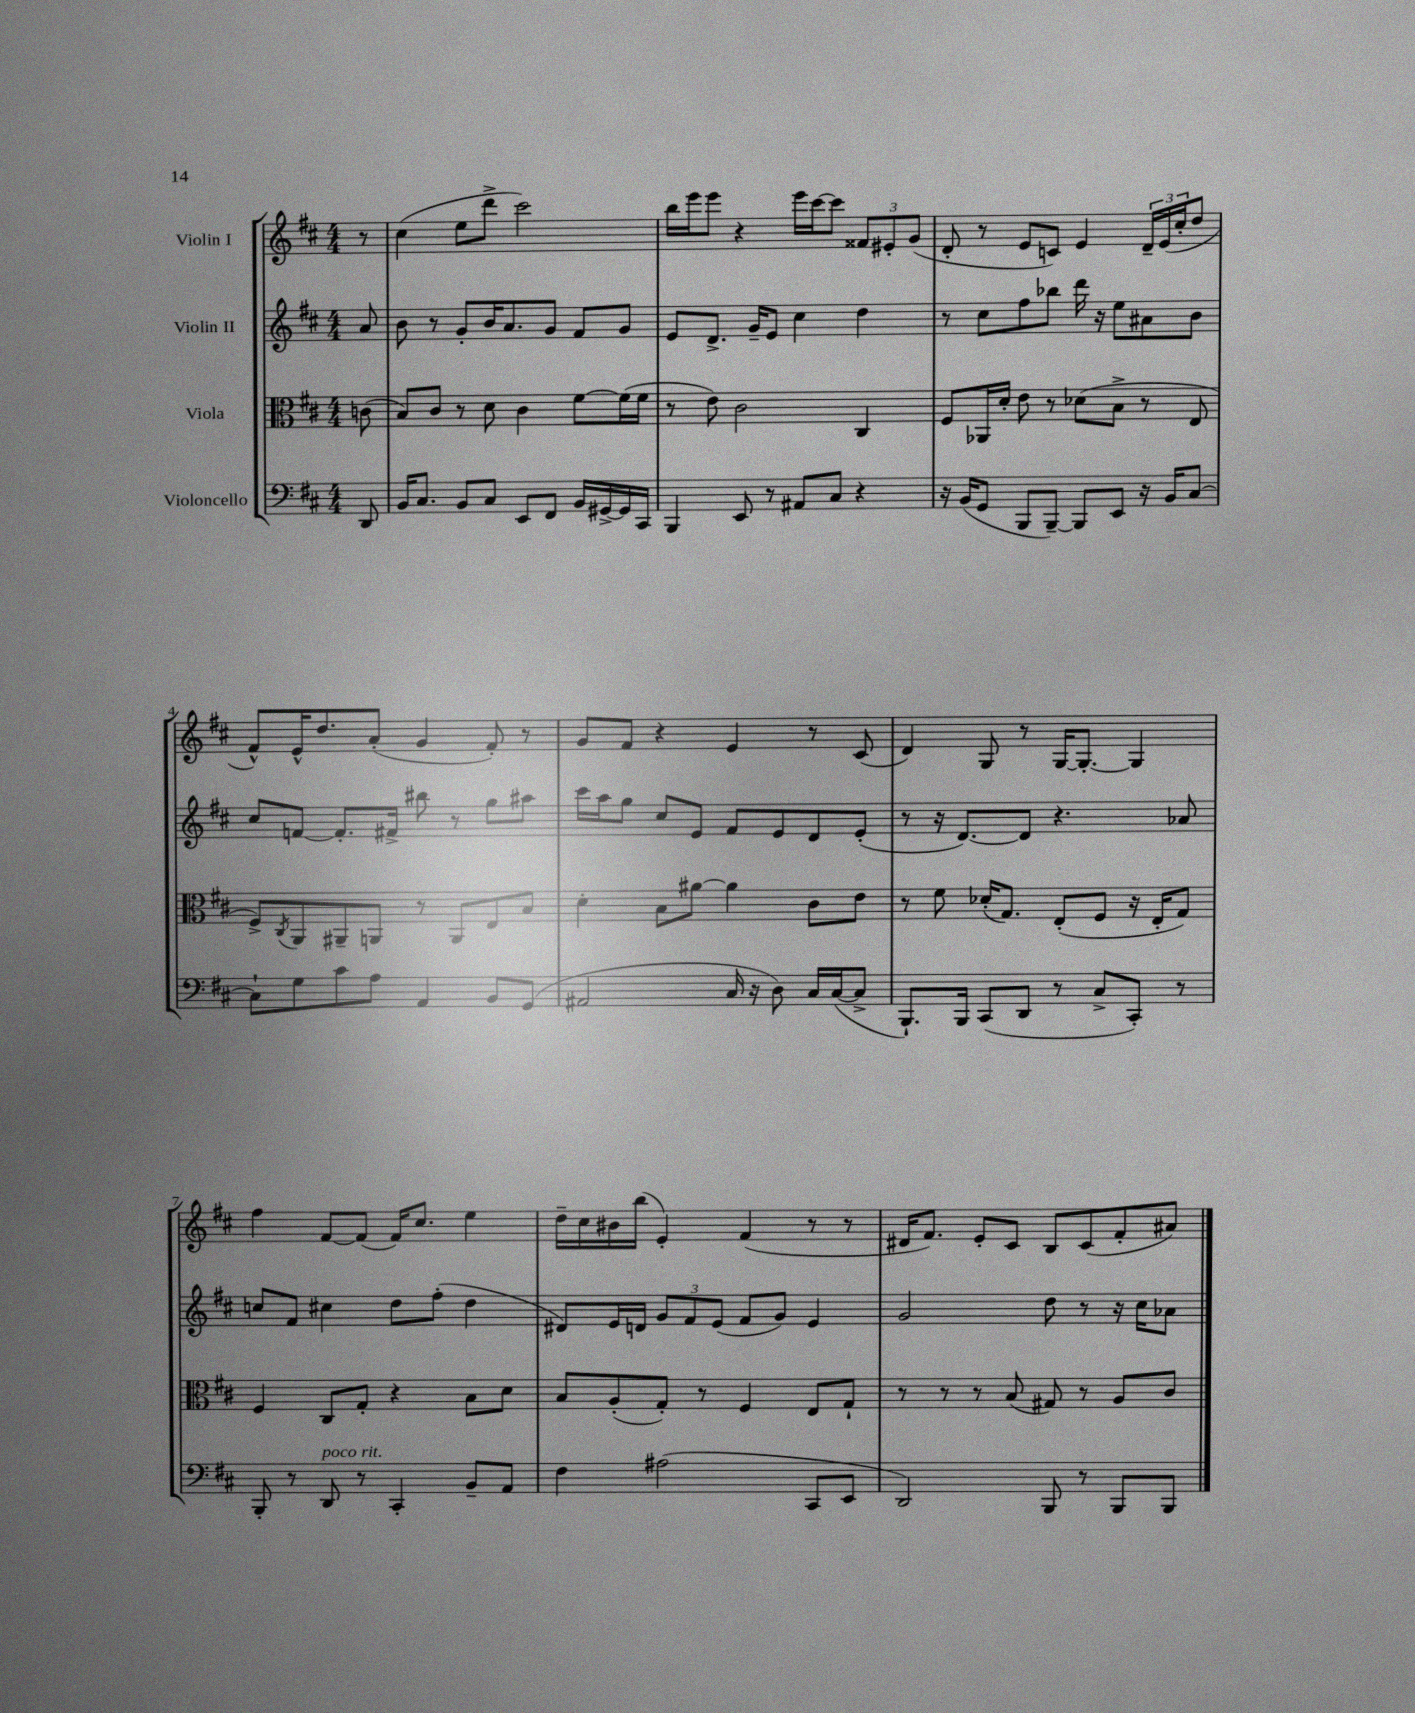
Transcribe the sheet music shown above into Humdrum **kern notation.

**kern	**kern	**kern	**kern
*staff4	*staff3	*staff2	*staff1
*clefF4	*clefC3	*clefG2	*clefG2
*k[f#c#]	*k[f#c#]	*k[f#c#]	*k[f#c#]
*M4/4	*M4/4	*M4/4	*M4/4
8DD/	(8c\	8a/	8r
=	=	=	=
16BB/LK	8B/L)	8b\	(4cc#\
8.C#/J	.	.	.
.	8c#/J	8r	.
8BB/L	8r	8g'/L	8ee\L
8C#/J	8d\	16b/K	8ddd^\J
.	.	8.a/	.
8EE/L	4c#\	.	2ccc#\)
8FF#/J	.	8g/J	.
16BB/LL	[8f#\L	8f#/L	.
[16GG#^/	.	.	.
16GG#/]	(16f#\]L	8g/J	.
16CC#/JJ	16f#\JJ	.	.
=	=	=	=
4BBB/	8r	8e/L	16bb\LL
.	.	.	16eee\J
.	8e\)	8.d^/J	8eee\J
8EE/	2c#\	.	4r
.	.	16g~/LK	.
8r	.	8e/J	.
8AA#/L	.	4cc#\	16eee\LL
.	.	.	[16ccc#\J
8C#/J	.	.	8ccc#\]J
4r	4C#/	4dd\	12f##/L
.	.	.	12e#'/
.	.	.	(12g/J
=	=	=	=
16r	8F#/L	8r	8d'/
(16BB/LK	.	.	.
8GG/J	16AA-/L	8cc#\L	8r
.	16d'/JJ	.	.
8BBB/L	8e\	8ff#\	8e/L
[8BBB~/J)	8r	8bb-\J	8c/J)
8BBB/]L	(8d-\L	16ddd\	4e/
.	.	16r	.
8EE/J	8B^\J	8ee\L	.
16r	8r	8a#\	24d~/LL
.	.	.	(24e/
16BB/LK	.	.	.
.	.	.	24cc#'/J
[8C#/J	8E/	8b\J	8dd/J
=	=	=	=
8C#`\]L	8F#^/L)	8cc#/L	8f#^^/L)
.	8qC#/	.	.
8G\	8AA/	[8f/J	16e^^/K
.	.	.	8.dd/
8c#\	8AA#~/	8.f'/]L	.
8A\J	8AA/J	.	(8a'/J
.	.	16f#^/Jk	.
4AA/	8r	8bb#\	4g/
.	8AA/L	8r	.
8BB/L	8E/	8gg\L	8f#'/)
(8GG/J	8B/J	8aa#\J	8r
=	=	=	=
2AA#/	4d'\	16ccc#\LL	8g/L
.	.	16aa\J	.
.	.	8gg\J	8f#/J
.	8B\L	8cc#/L	4r
.	[8a#\J	8e/J	.
16C#/	4a#\]	8f#/L	4e/
16r	.	.	.
8D\)	.	8e/	.
16C#/LL	8c#\L	8d/	8r
([16C#/J	.	.	.
8C#^/]J	8e\J	(8e'/J	(8c#/
=	=	=	=
8.BBB`/L)	8r	8r	4d/)
.	8f#\	16r	.
16BBB/Jk	.	[8.d/L)	.
(8CC#/L	(16d-'/LK	.	8G/
.	8.G/J)	.	.
8DD/J	.	8d/]J	8r
8r	(8E'/L	4.r	[16G/LK
.	.	.	8.G'/_J
8C#^/L	8F#/J	.	.
8CC#'/J)	16r	.	4G/]
.	16E'/LK	.	.
8r	8G/J)	8a-/	.
=	=	=	=
8BBB'/	4F#/	8cc/L	4ff#\
8r	.	8f#/J	.
8DD/	8C#/L	4cc#\	[8f#/L
8r	8G'/J	.	(8f#/]J
4CC#'/	4r	8dd\L	16f#/LK)
.	.	.	8.cc#/J
.	.	(8ff#'\J	.
8BB~/L	8B\L	4dd\	4ee\
8AA/J	8d\J	.	.
=	=	=	=
4F#\	8B/L	8d#/L)	16dd~\LL
.	.	.	16cc#\
.	(8A'/	16e/L	16b#\
.	.	16d/JJ	(16bb\JJ
(2A#\	8G'/J)	12g/L	4e'/)
.	.	12f#/	.
.	8r	.	.
.	.	(12e/J	.
.	4F#/	8f#/L	(4f#/
.	.	8g/J)	.
8CC#/L	8E/L	4e/	8r
8EE/J	8G`/J	.	8r
=	=	=	=
2DD/)	8r	2g/	16d#/LK
.	.	.	8.f#/J)
.	8r	.	.
.	8r	.	8e'/L
.	(8B/	.	8c#/J
8BBB/	8G#/)	8dd\	8B/L
8r	8r	8r	(8c#/
8BBB/L	8A/L	16r	8f#'/
.	.	16cc#\LK	.
8BBB/J	8c#/J	8a-\J	8a#/J)
==	==	==	==
*-	*-	*-	*-
